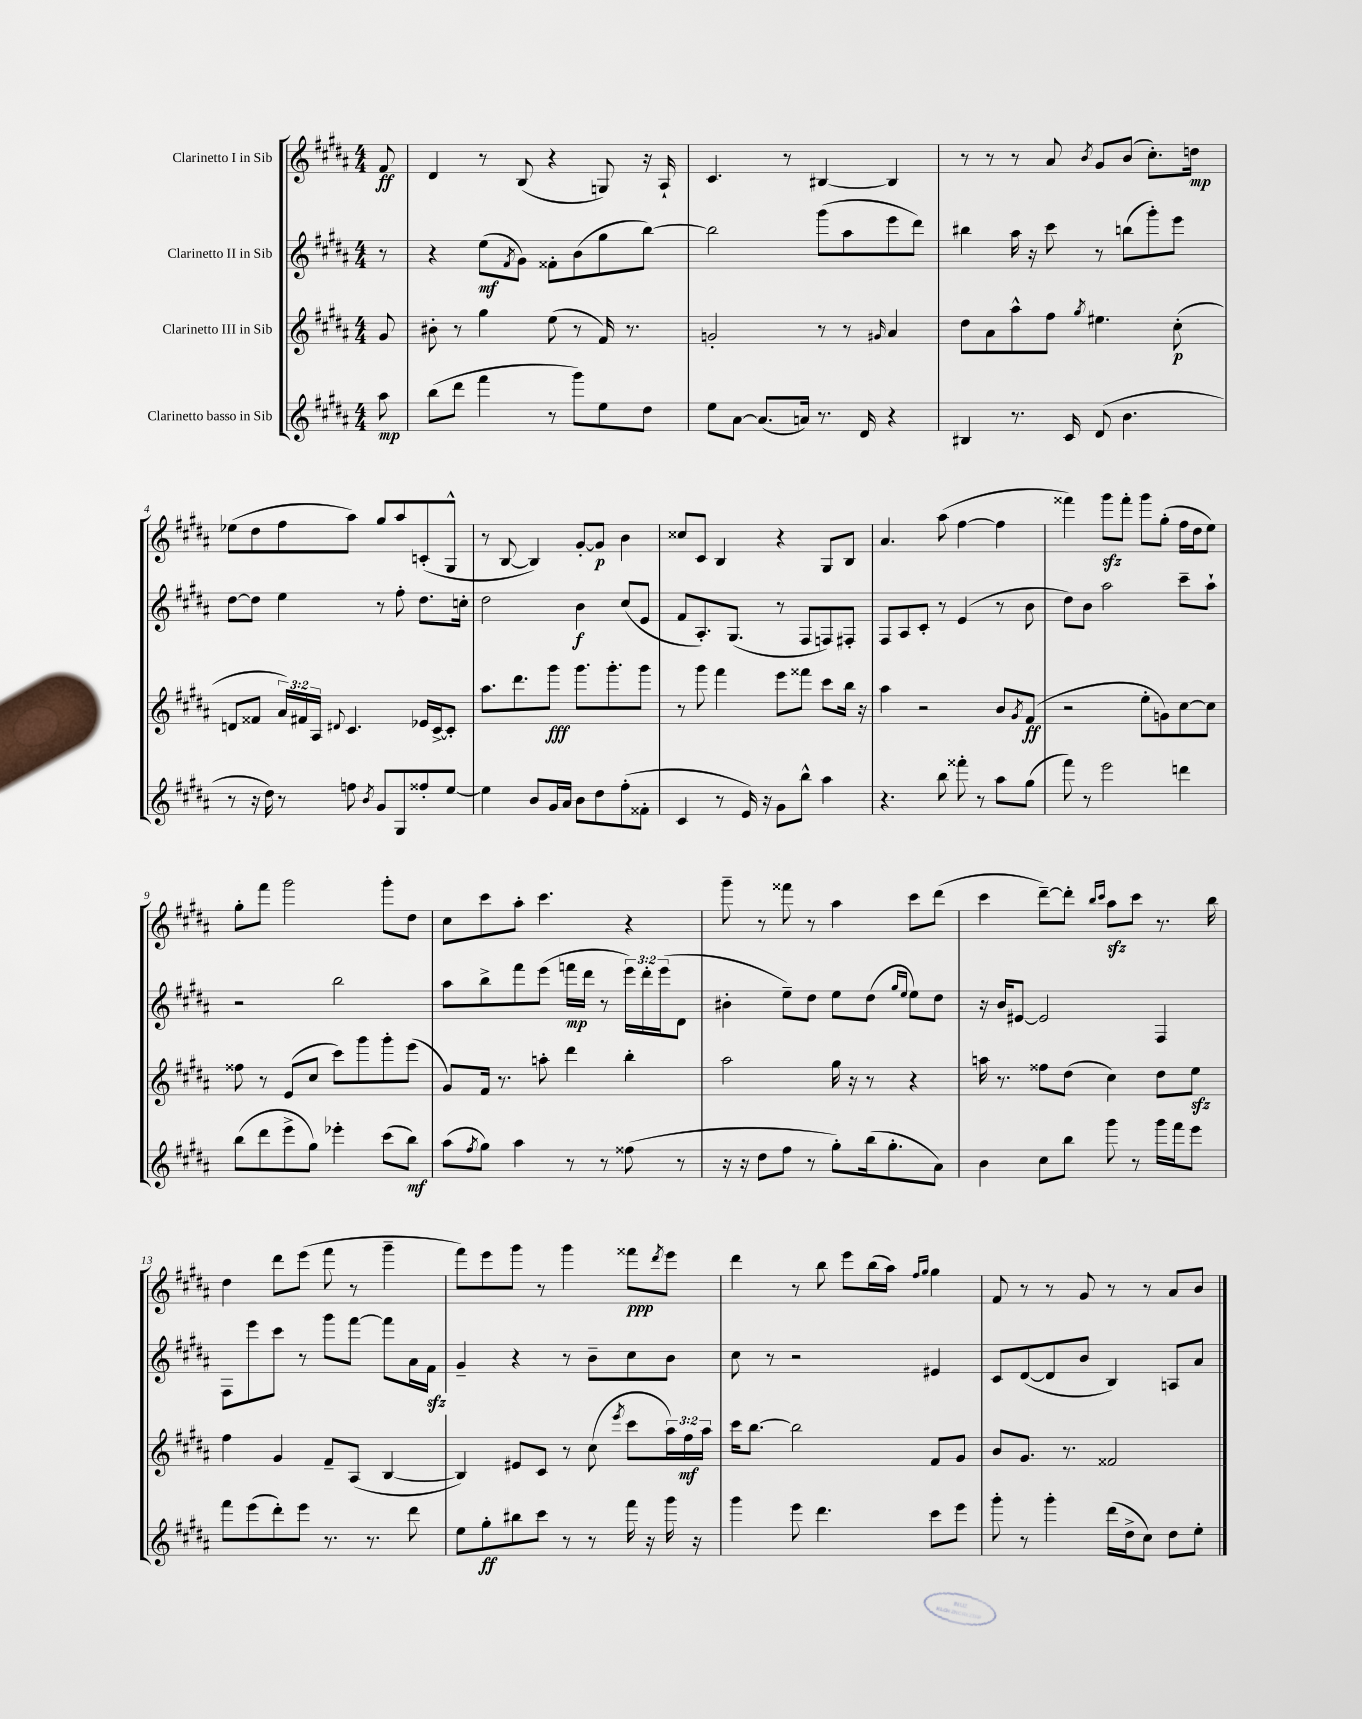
<<
\new StaffGroup <<
\new Staff = "s0" \with { instrumentName = "Clarinetto I in Sib" } {
    \clef treble \key b \major \numericTimeSignature \time 4/4 \partial 8
    fis'8\ff |
    dis'4 r8 b8( r4 g8) r16 ais16-! |
    cis'4. r8 bis4~ bis4 |
    r8 r8 r8 ais'8 \acciaccatura { b'8 } gis'8 b'8( cis''8.-.) d''16\mp |
    ees''8( dis''8 fis''8 ais''8) gis''8 ais''8 c'8-.( gis8-^ |
    r8 b8~ b4) gis'8~-. gis'8\p b'4 |
    cisis''8 cis'8 b4 r4 gis8 b8 |
    ais'4. ais''8( fis''4~ fis''4 |
    fisis'''4) gis'''8\sfz fisis'''8-. gis'''8 gis''8-.( fis''16 dis''16 e''8) |
    gis''8-. fis'''8 gis'''2 gis'''8-. dis''8 |
    cis''8 cis'''8 ais''8-. cis'''4. r4 |
    gis'''8-- r8 fisis'''8 r8 ais''4 cis'''8 dis'''8( |
    cis'''4 dis'''8~--) dis'''8-. \grace { b''16 cis'''16 } ais''8\sfz cis'''8 r8. b''16 |
    dis''4 dis'''8 e'''8( fis'''8 r8 gis'''4-- |
    fis'''8) e'''8 gis'''8 r8 gis'''4 fisis'''8\ppp \acciaccatura { dis'''8 } e'''8 |
    dis'''4 r8 b''8 e'''8 b''16( ais''16) \grace { fis''16 gis''16 } gis''4 |
    fis'8 r8 r8 gis'8 r8 r8 ais'8 b'8 \bar "|." |
}
\new Staff = "s1" \with { instrumentName = "Clarinetto II in Sib" } {
    \clef treble \key b \major \numericTimeSignature \time 4/4 \override Staff.TupletNumber.text = #tuplet-number::calc-fraction-text \partial 8
    r8 |
    r4 e''8\mf( \acciaccatura { fis'8 } gis'8) fisis'8-. b'8( gis''8 b''8~) |
    b''2 gis'''8( ais''8 e'''8 dis'''8) |
    bis''4 ais''16 r16 cis'''8 r8 b''8( gis'''8-.) e'''8 |
    dis''8~ dis''8 e''4 r8 fis''8-. dis''8. c''16-. |
    dis''2 b'4\f cis''8( e'8 |
    fis'8 ais8.-.) gis8.( r8 fis8 f8) fis8-. |
    fis8 ais8 cis'8-. r8 e'4( r8 b'8 |
    dis''8) b'8 ais''2 cis'''8-- ais''8-! |
    r2 b''2 |
    ais''8 b''8-> fis'''8 e'''8( f'''16\mp dis'''16 r8 \tuplet 3/2 { e'''16) dis'''16-. e'''16( } dis'8 |
    bis'4-. e''8--) dis''8 e''8 dis''8( \grace { gis''16 e''16 } e''8) dis''8 |
    r16 b'16 eis'8~ eis'2 fis4 |
    fis8 e'''8 cis'''8 r8 gis'''8 fis'''8~ fis'''8 ais'16 fis'16\sfz |
    gis'4-- r4 r8 b'8-- cis''8 b'8 |
    cis''8 r8 r2 eis'4 |
    cis'8 dis'8~( dis'8 b'8 b4) a8 ais'8 \bar "|." |
}
\new Staff = "s2" \with { instrumentName = "Clarinetto III in Sib" } {
    \clef treble \key b \major \numericTimeSignature \time 4/4 \override Staff.TupletNumber.text = #tuplet-number::calc-fraction-text \partial 8
    gis'8 |
    bis'8-. r8 gis''4 e''8( r8 fis'16) r8. |
    g'2-. r8 r8 \grace { gis'16 } ais'4 |
    dis''8 ais'8 ais''8-^ fis''8 \acciaccatura { gis''8 } eis''4. cis''8-.\p( |
    d'8 fisis'8 \tuplet 3/2 { ais'16) fis'16 ais16 } \appoggiatura { dis'8 } cis'4. ees'16 cis'16~-> cis'8-. |
    ais''8. dis'''8. gis'''8\fff gis'''8. gis'''8.-. gis'''8 |
    r8 gis'''8 fis'''4 e'''8 fisis'''8 cis'''8 b''16 r16 |
    ais''4 r2 b'8 \acciaccatura { gis'8 } fis'8\ff( |
    r2 e''8-. g'8) cis''8~ cis''8 |
    fisis''8 r8 e'8( cis''8 cis'''8) gis'''8 gis'''8-. e'''8( |
    gis'8) fis'16 r8. a''8-. dis'''4 b''4-. |
    ais''2 gis''16 r16 r8 r4 |
    a''16 r8. fisis''8 dis''8( cis''4) dis''8 e''8\sfz |
    fis''4 gis'4 fis'8-- ais8( b4~ |
    b4) eis'8 cis'8 r8 cis''8( \acciaccatura { e'''8 } cis'''8 \tuplet 3/2 { ais''16) fis''16\mf ais''16 } |
    cis'''16 b''8.~ b''2 fis'8 gis'8 |
    b'8 gis'8. r8. fisis'2 \bar "|." |
}
\new Staff = "s3" \with { instrumentName = "Clarinetto basso in Sib" } {
    \clef treble \key b \major \numericTimeSignature \time 4/4 \partial 8
    ais''8\mp |
    b''8( dis'''8 fis'''4 r8 gis'''8) e''8 dis''8 |
    e''8 ais'8~ ais'8.( a'16) r8. dis'16 r4 |
    bis4 r8. cis'16 dis'8( b'4. |
    r8 r16 dis''16) r8 f''8 \acciaccatura { b'8 } gis'8 gis8 fisis''8-. e''8~ |
    e''4 b'8 gis'16 ais'16 b'8 dis''8 fis''8-.( fisis'8-. |
    cis'4 r8 e'16) r16 gis'8 b''8-^ ais''4 |
    r4. b''8 fisis'''8-. r8 ais''8 gis''8( |
    fis'''8) r8 e'''2 d'''4 |
    b''8( dis'''8 e'''8-> gis''8) ees'''4-. cis'''8( b''8\mf) |
    ais''8( \acciaccatura { fis''8 } gis''8) ais''4 r8 r8 fisis''8( r8 |
    r16 r16 dis''8 fis''8 r8 gis''8-.) b''16( gis''8.-. ais'8) |
    b'4 cis''8 b''8 gis'''8 r8 gis'''16 fis'''16 e'''8 |
    fis'''8 e'''8( dis'''8-.) e'''8 r8. r8. dis'''8 |
    e''8 gis''8-.\ff bis''8 cis'''8 r8 r8 fis'''16 r16 gis'''16 r16 |
    gis'''4 e'''8 dis'''4. cis'''8 e'''8 |
    gis'''8-. r8 gis'''4-. dis'''16( dis''16-> cis''8) dis''8 e''8-. \bar "|." |
}
>>
>>
